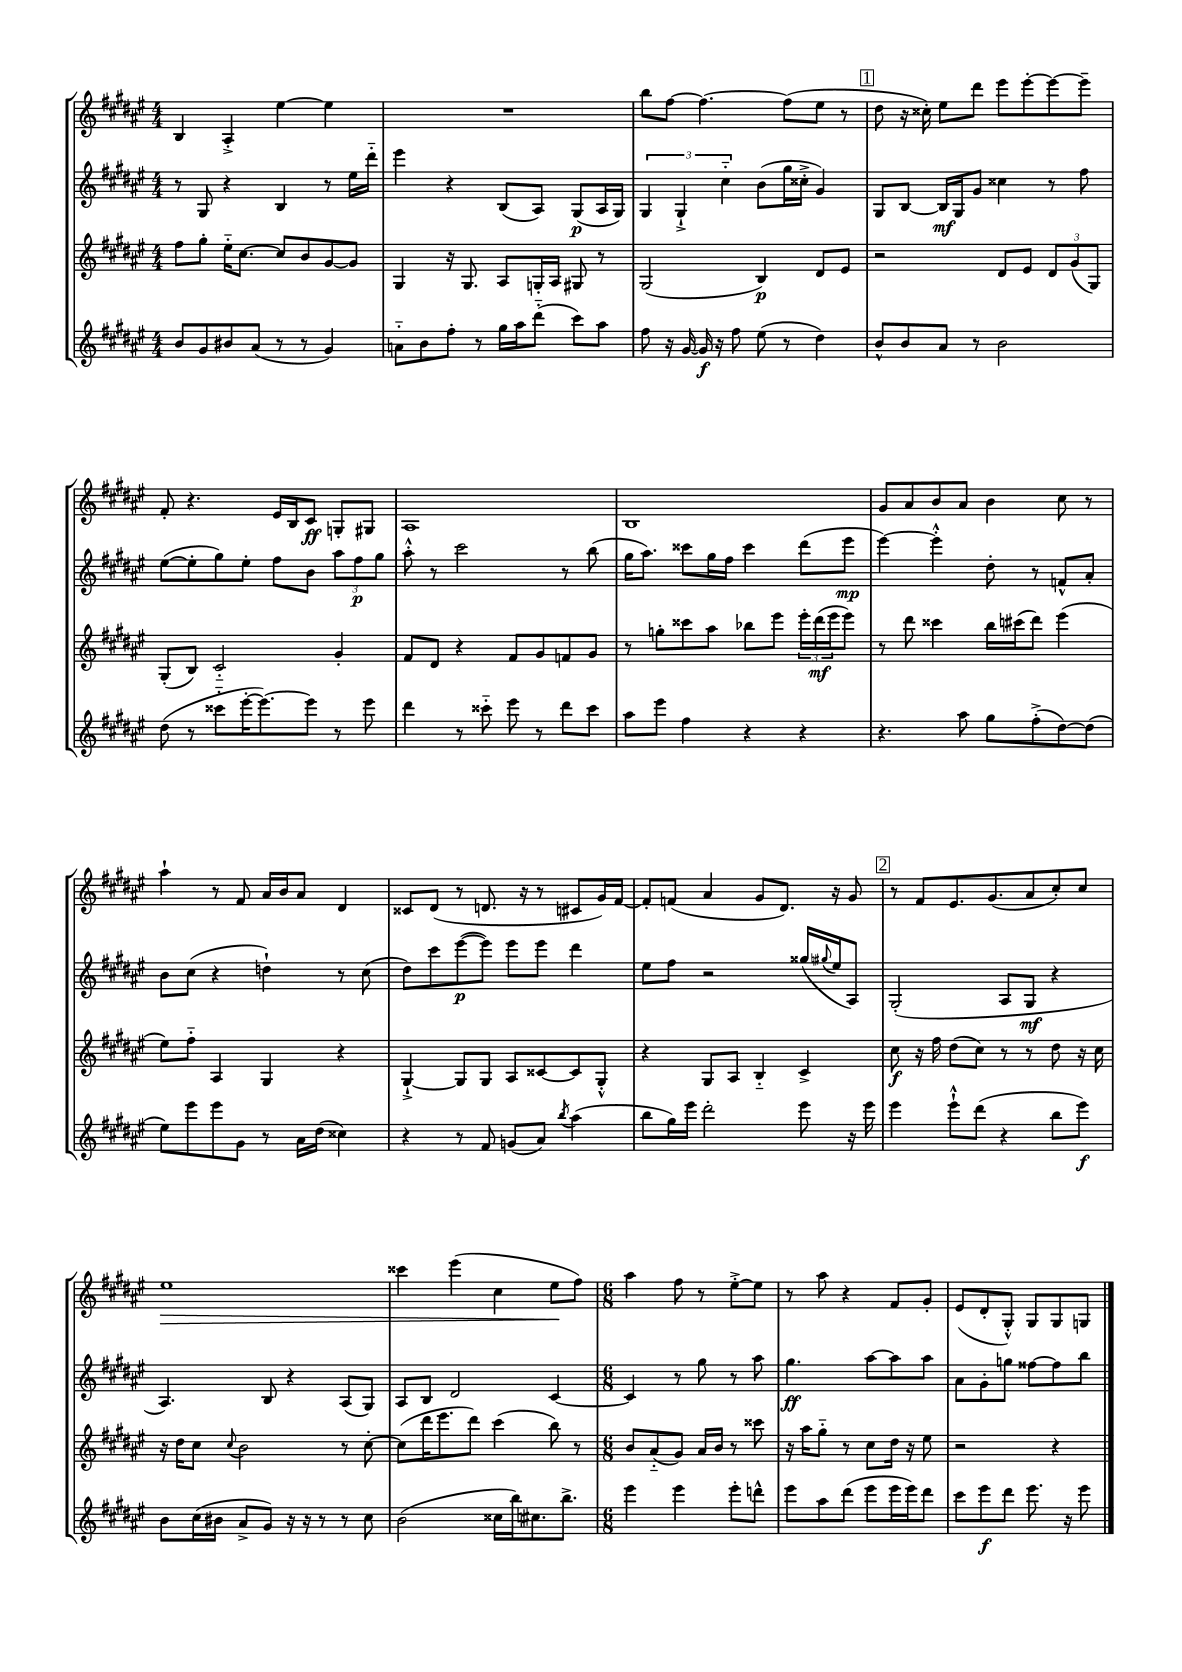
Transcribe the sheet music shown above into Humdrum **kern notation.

**kern	**kern	**kern	**kern
*staff4	*staff3	*staff2	*staff1
*clefG2	*clefG2	*clefG2	*clefG2
*k[f#c#g#d#a#e#]	*k[f#c#g#d#a#e#]	*k[f#c#g#d#a#e#]	*k[f#c#g#d#a#e#]
*M4/4	*M4/4	*M4/4	*M4/4
8b	8ff#	8r	4B
8g#	8gg#'	8G#	.
8b#	16ee#'~	4r	4A#'^
.	[8.cc#	.	.
(8a#	.	.	.
8r	8cc#]	4B	[4ee#
8r	8b	.	.
4g#)	[8g#	8r	4ee#]
.	8g#]	16ee#	.
.	.	16ddd#'~	.
=	=	=	=
8a'~	4G#	4eee#	1r
8b	.	.	.
8ff#'	16r	4r	.
.	8.G#	.	.
8r	.	.	.
16gg#	8A#	(8B	.
16aa#	.	.	.
(8ddd#'~	16G'	8A#)	.
.	16A#	.	.
8ccc#)	8G#	(8G#	.
8aa#	8r	16A#	.
.	.	16G#)	.
=	=	=	=
8ff#	(2G#	6G#	8bb
16r	.	.	[8ff#
.	.	6G#`^	.
[16g#	.	.	.
16g#]	.	.	4.ff#_
16r	.	.	.
.	.	6cc#'~	.
8ff#	.	.	.
(8ee#	4B)	(8b	.
8r	.	16gg#	(8ff#]
.	.	16cc##'^	.
4dd#)	8d#	4g#)	8ee#
.	8e#	.	8r
=	=	=	=
8b^^	2r	8G#	8dd#
8b	.	[8B	16r
.	.	.	16cc##')
8a#	.	16B]	8ee#
.	.	16G#	.
8r	.	8g#	8ddd#
2b	8d#	4cc##	8eee#
.	8e#	.	[8eee#'
.	12d#	8r	8eee#_
.	(12g#	.	.
.	.	8ff#	8eee#~]
.	12G#)	.	.
=	=	=	=
(8dd#	(8G#'	([8ee#	8f#'
8r	8B)	8ee#']	4.r
8ccc##'~	2c#'~	8gg#)	.
[16eee#'	.	8ee#'	.
8.eee#_)	.	.	.
.	.	8ff#	16e#
.	.	.	16B
8eee#]	.	8b	8c#
8r	4g#'	12aa#	8G'
.	.	12ff#	.
8eee#	.	.	8G#
.	.	12gg#	.
=	=	=	=
4ddd#	8f#	8aa#'^^	1A#
.	8d#	8r	.
8r	4r	2ccc#	.
8ccc##'~	.	.	.
8eee#	8f#	.	.
8r	8g#	.	.
8ddd#	8f	8r	.
8ccc##	8g#	(8bb	.
=	=	=	=
8aa#	8r	16gg#	1B
.	.	8.aa#)	.
8eee#	8gg'	.	.
4ff#	8ccc##	8ccc##	.
.	8aa#	16gg#	.
.	.	16ff#	.
4r	8bb-	4ccc##	.
.	8eee#	.	.
4r	24eee#'	(8ddd#	.
.	(24ddd#	.	.
.	24eee#	.	.
.	8eee#)	8eee#	.
=	=	=	=
4.r	8r	[4eee#)	8g#
.	8ddd#	.	8a#
.	4ccc##	4eee#'^^]	8b
8aa#	.	.	8a#
8gg#	16bb	8dd#'	4b
.	(16ccc#	.	.
(8ff#'^	8ddd#)	8r	.
[8dd#)	(4eee#	8f^^	8cc#
(8dd#]	.	8a#'	8r
=	=	=	=
8ee#)	8ee#)	8b	4aa#`
8eee#	8ff#'~	(8cc#	.
8eee#	4A#	4r	8r
8g#	.	.	8f#
8r	4G#	4dd`)	16a#
.	.	.	16b
16a#	.	.	8a#
(16dd#	.	.	.
4cc##)	4r	8r	4d#
.	.	(8cc#	.
=	=	=	=
4r	[4G#`^	8dd#)	8c##
.	.	8ccc#	(8d#
8r	8G#]	([8eee#	8r
8f#	8G#	8eee#])	8.d
(8g	8A#	8eee#	.
.	.	.	16r
8a#)	[8c##	8eee#	8r
8qbb	.	.	.
(4aa#	8c##]	4ddd#	8c#
.	8G#'^^	.	16g#)
.	.	.	[16f#
=	=	=	=
8bb	4r	8ee#	8f#']
16gg#)	.	8ff#	(8f
16eee#	.	.	.
2ddd#'	8G#	2r	4a#
.	8A#	.	.
.	4B'~	.	8g#
.	.	.	8.d#)
8eee#	4c#^	(16gg##	.
.	.	8qqgg#	.
.	.	16ee#	16r
16r	.	8A#)	8g#
16eee#	.	.	.
=	=	=	=
4eee#	8cc#	(2G#'	8r
.	16r	.	8f#
.	16ff#	.	.
8eee#`^^	(8dd#	.	8.e#
(8ddd#	8cc#)	.	.
.	.	.	(8.g#
4r	8r	8A#	.
.	8r	8G#	8a#
8bb	8dd#	4r	8cc#')
8eee#)	16r	.	8cc#
.	16cc#	.	.
=	=	=	=
8b	16r	4.A#)	1ee#
.	16dd#	.	.
(16cc#	8cc#	.	.
16b#	.	.	.
.	8qqcc#	.	.
8a#^	2b	.	.
8g#)	.	8B	.
16r	.	4r	.
16r	.	.	.
8r	.	.	.
8r	8r	(8A#	.
8cc#	[8cc#'	8G#)	.
=	=	=	=
(2b	(8cc#]	8A#	4ccc##
.	16ddd#	8B	.
.	8.eee#	.	.
.	.	2d#	(4eee#
.	8ddd#)	.	.
16cc##	(4ccc#	.	4cc#
16bb)	.	.	.
8.cc#	.	.	.
.	8bb)	[4c#	8ee#
8.bb^	.	.	.
.	8r	.	8ff#)
=	=	=	=
*M6/8	*M6/8	*M6/8	*M6/8
4eee#	8b	4c#]	4aa#
.	(8a#'~	.	.
4eee#	8g#)	8r	8ff#
.	16a#	8gg#	8r
.	16b	.	.
8eee#'	8r	8r	[8ee#'^
8ddd^^	8ccc##	8aa#	8ee#]
=	=	=	=
8eee#	16r	4.gg#	8r
.	16aa#	.	.
8aa#	8gg#'~	.	8aa#
(8ddd#	8r	.	4r
8eee#	8cc#	[8aa#	.
16eee#	16dd#	8aa#]	8f#
16eee#)	16r	.	.
8ddd#	8ee#	8aa#	8g#'
=	=	=	=
8ccc#	2r	8a#	(8e#
8eee#	.	8g#'	8d#'
8ddd#	.	8gg	8G#'^^)
8.eee#	.	[8ff##	8G#
.	4r	8ff##]	8G#
16r	.	.	.
8eee#	.	8bb	8G
==	==	==	==
*-	*-	*-	*-
